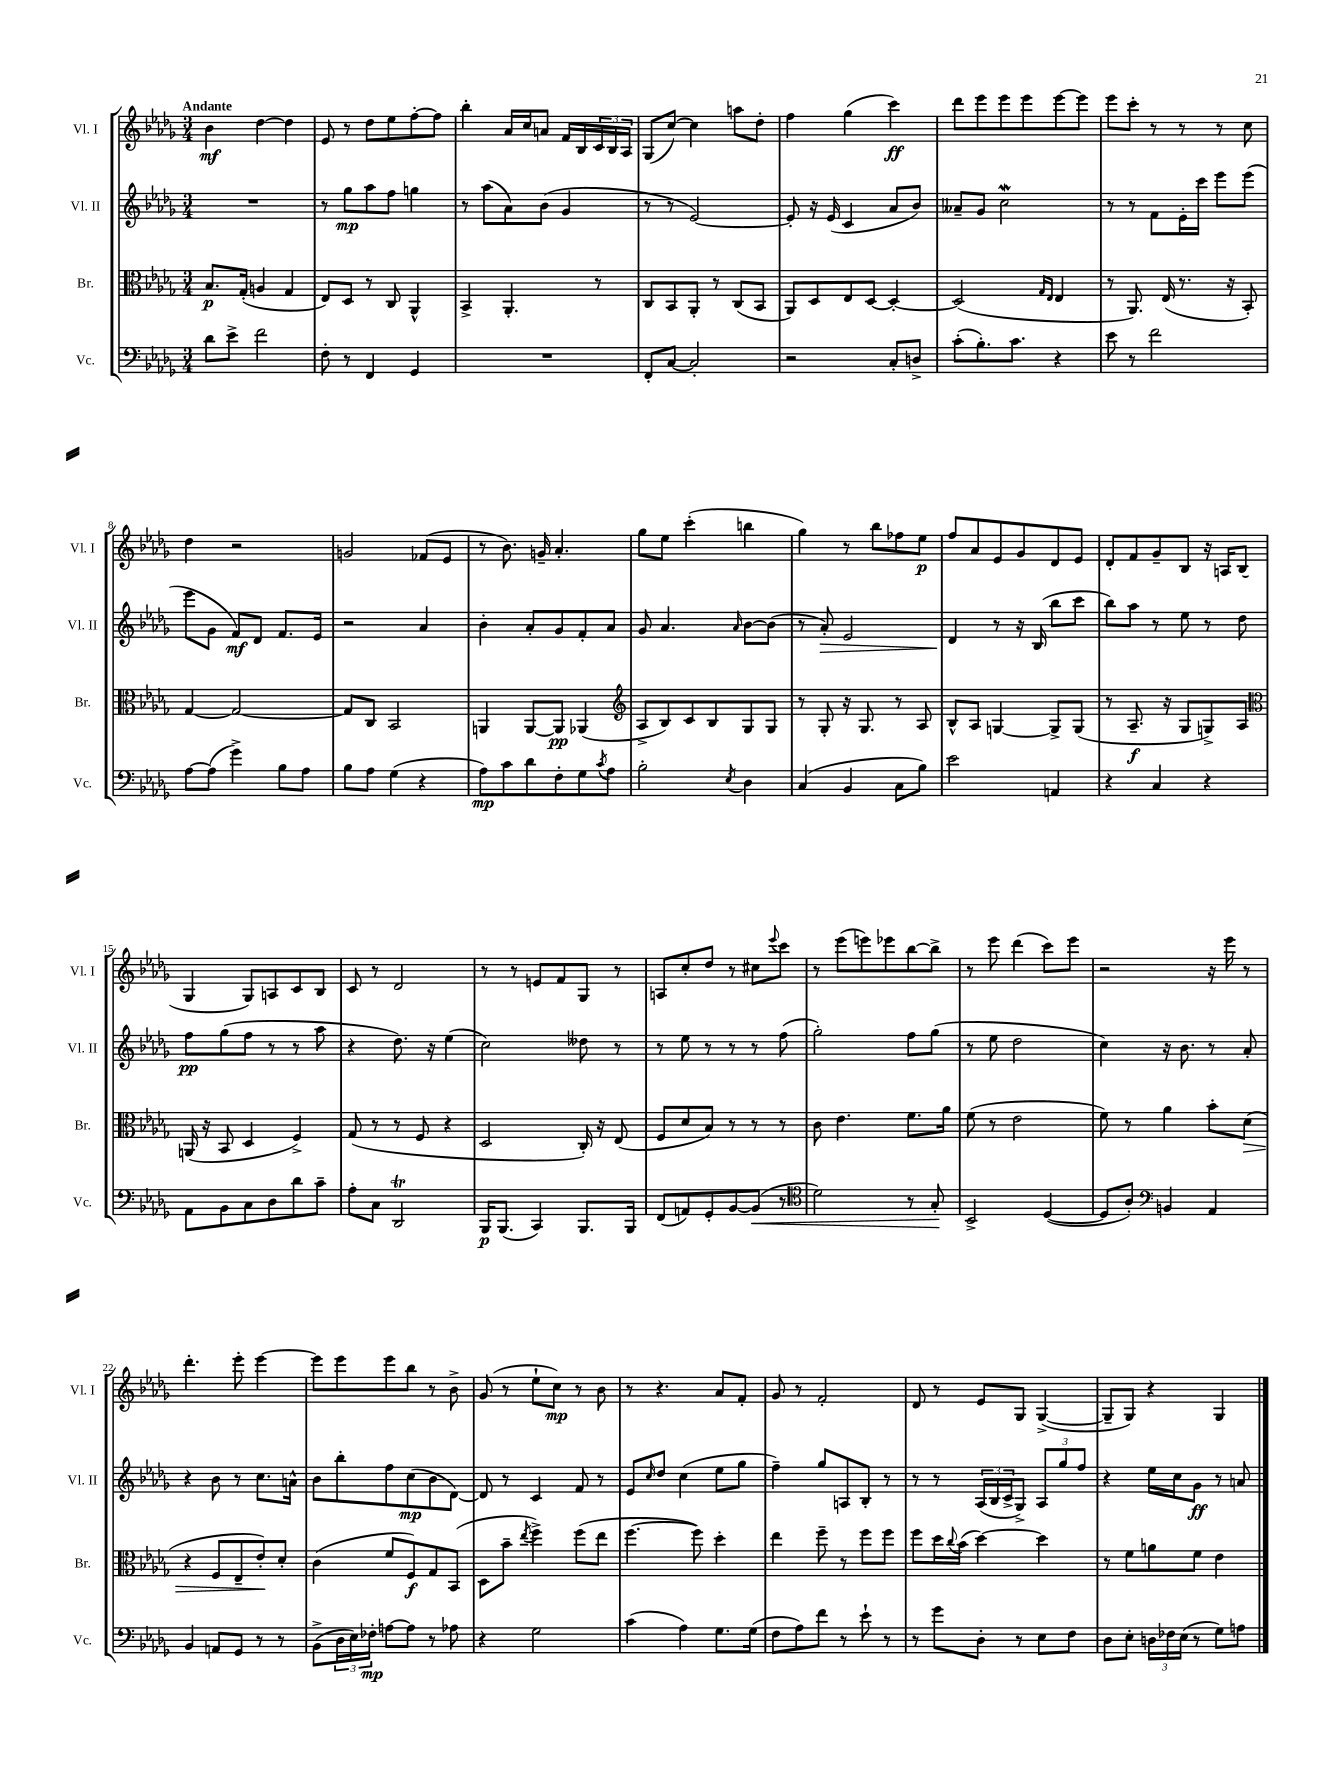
<<
\new StaffGroup <<
\new Staff = "s0" \with { instrumentName = "Vl. I" shortInstrumentName = "Vl. I" } {
    \clef treble \key des \major \numericTimeSignature \time 3/4 \tempo "Andante"
    bes'4\mf des''4~ des''4 |
    ees'8 r8 des''8 ees''8 f''8~-. f''8 |
    bes''4-. aes'16 c''16 a'8 f'16 bes16 \tuplet 3/2 { c'16 bes16 aes16 } |
    ges8( c''8~) c''4 a''8 des''8-. |
    f''4 ges''4( c'''4\ff) |
    des'''8 ees'''8 ees'''8 ees'''8 ees'''8~ ees'''8 |
    ees'''8 c'''8-. r8 r8 r8 c''8 |
    des''4 r2 |
    g'2 fes'8( ees'8 |
    r8 bes'8.) g'16-- aes'4.-. |
    ges''8 ees''8 c'''4-.( b''4 |
    ges''4) r8 bes''8 fes''8 ees''8\p |
    f''8 aes'8 ees'8 ges'8 des'8 ees'8 |
    des'8-. f'8 ges'8-- bes8 r16 a16 bes8( |
    ges4 ges8) a8 c'8 bes8 |
    c'8 r8 des'2 |
    r8 r8 e'8 f'8 ges8 r8 |
    a8 c''8-. des''8 r8 cis''8 \appoggiatura { ees'''8 } c'''8 |
    r8 ees'''8( e'''8) ees'''8 bes''8~ bes''8-> |
    r8 ees'''8 des'''4( c'''8) ees'''8 |
    r2 r16 ees'''16 r8 |
    des'''4.-. ees'''8-. ees'''4~ |
    ees'''8 ees'''8 ees'''8 bes''8 r8 bes'8-> |
    ges'8( r8 ees''8-! c''8\mp) r8 bes'8 |
    r8 r4. aes'8 f'8-. |
    ges'8 r8 f'2-. |
    des'8 r8 ees'8 ges8 ges4~->( |
    ges8-- ges8) r4 ges4 \bar "|." |
}
\new Staff = "s1" \with { instrumentName = "Vl. II" shortInstrumentName = "Vl. II" } {
    \clef treble \key des \major \numericTimeSignature \time 3/4
    R2. |
    r8 ges''8\mp aes''8 f''8 g''4 |
    r8 aes''8( aes'8) bes'8( ges'4 |
    r8 r8 ees'2~) |
    ees'8-. r16 ees'16( c'4 aes'8 bes'8) |
    aeses'8-- ges'8 c''2\mordent |
    r8 r8 f'8 ees'16-. c'''16 ees'''8 ees'''8( |
    ees'''8 ges'8 f'8\mf) des'8 f'8. ees'16 |
    r2 aes'4 |
    bes'4-. aes'8-. ges'8 f'8-. aes'8 |
    ges'8 aes'4. \grace { aes'16 } bes'8~ bes'8( |
    r8 aes'8-.\>) ees'2 |
    des'4\! r8 r16 bes16( bes''8 c'''8 |
    bes''8) aes''8 r8 ees''8 r8 des''8 |
    f''8\pp ges''8( f''8 r8 r8 aes''8 |
    r4 des''8.) r16 ees''4( |
    c''2) deses''8 r8 |
    r8 ees''8 r8 r8 r8 f''8( |
    ges''2-.) f''8 ges''8( |
    r8 ees''8 des''2 |
    c''4) r16 bes'8. r8 aes'8-. |
    r4 bes'8 r8 c''8. a'16-^ |
    bes'8 bes''8-. f''8 c''8\mp( bes'8 des'8~) |
    des'8 r8 c'4 f'8 r8 |
    ees'8 \grace { c''16 } des''8 c''4( ees''8 ges''8 |
    f''4--) ges''8 a8 bes8-. r8 |
    r8 r8 \tuplet 3/2 { aes16( bes16 c'16-> } ges8->) \tuplet 3/2 { aes8 ges''8 f''8 } |
    r4 ees''16 c''16 ges'8\ff r8 a'8 \bar "|." |
}
\new Staff = "s2" \with { instrumentName = "Br." shortInstrumentName = "Br." } {
    \clef alto \key des \major \numericTimeSignature \time 3/4
    bes8.\p ges16-.( a4 ges4 |
    ees8) des8 r8 c8 aes,4-^ |
    bes,4-> aes,4.-. r8 |
    c8 bes,8 aes,8-. r8 c8( bes,8 |
    aes,8) des8 ees8 des8~ des4~-. |
    des2( \grace { ges16 ees16 } ees4 |
    r8 aes,8.) ees16( r8. r16 bes,8-.) |
    ges4~ ges2~ |
    ges8 c8 bes,2 |
    a,4 a,8~ a,8\pp aes,4( |
    \clef treble aes8-> bes8) c'8 bes8 ges8 ges8 |
    r8 ges8-. r16 ges8. r8 aes8 |
    bes8-^ aes8 g4~ g8-> g8( |
    r8 aes8.--\f r16 ges8 g8->) aes8 |
    \clef alto a,16( r16 bes,8 des4 f4->) |
    ges8( r8 r8 f8 r4 |
    des2 c16-.) r16 ees8( |
    f8 des'8 bes8) r8 r8 r8 |
    c'8 ees'4. f'8. aes'16 |
    f'8( r8 ees'2 |
    f'8) r8 aes'4 bes'8-. des'8\>( |
    r4 f8 ees8-- ees'8-.\!) des'8-. |
    c'4( f'8 f8\f) ges8 bes,8( |
    des8 bes'8-- \acciaccatura { ees''8 } f''4->) f''8( ees''8 |
    f''4.~ f''8) des''4-. |
    ees''4 f''8-- r8 f''8 f''8 |
    f''8 des''16 \appoggiatura { c''8 } bes'16( des''4~) des''4 |
    r8 f'8 a'8 f'8 ees'4 \bar "|." |
}
\new Staff = "s3" \with { instrumentName = "Vc." shortInstrumentName = "Vc." } {
    \clef bass \key des \major \numericTimeSignature \time 3/4
    des'8 ees'8-> f'2 |
    f8-. r8 f,4 ges,4 |
    R2. |
    f,8-. c8~ c2-. |
    r2 c8-. d8-> |
    c'8-.( bes8.-.) c'8. r4 |
    ees'8 r8 f'2 |
    aes8~ aes8( ges'4->) bes8 aes8 |
    bes8 aes8 ges4( r4 |
    aes8\mp) c'8 des'8 f8-. ges8 \acciaccatura { c'8 } aes8 |
    bes2-. \acciaccatura { ees8 } des4 |
    c4( bes,4 c8 bes8) |
    ees'2 a,4 |
    r4 c4 r4 |
    aes,8 bes,8 c8 des8 des'8 c'8-- |
    aes8-. c8 des,2\trill |
    bes,,16\p bes,,8.( c,4) bes,,8. bes,,16 |
    f,8( a,8) ges,8-. bes,8~ bes,8\<( r8 |
    \clef tenor des'2) r8 ges8-.\! |
    bes,2-> des4~( |
    des8 aes8-.) \clef bass b,4 aes,4 |
    bes,4 a,8 ges,8 r8 r8 |
    bes,8->( \tuplet 3/2 { des16 ees16) fes16-.\mp } a8~ a8 r8 aes8 |
    r4 ges2 |
    c'4( aes4) ges8. ges16( |
    f8 aes8) f'8 r8 ees'8-! r8 |
    r8 ges'8 des8-. r8 ees8 f8 |
    des8 ees8-. \tuplet 3/2 { d16 fes16 ees16( } r8 ges8) a8 \bar "|." |
}
>>
>>
